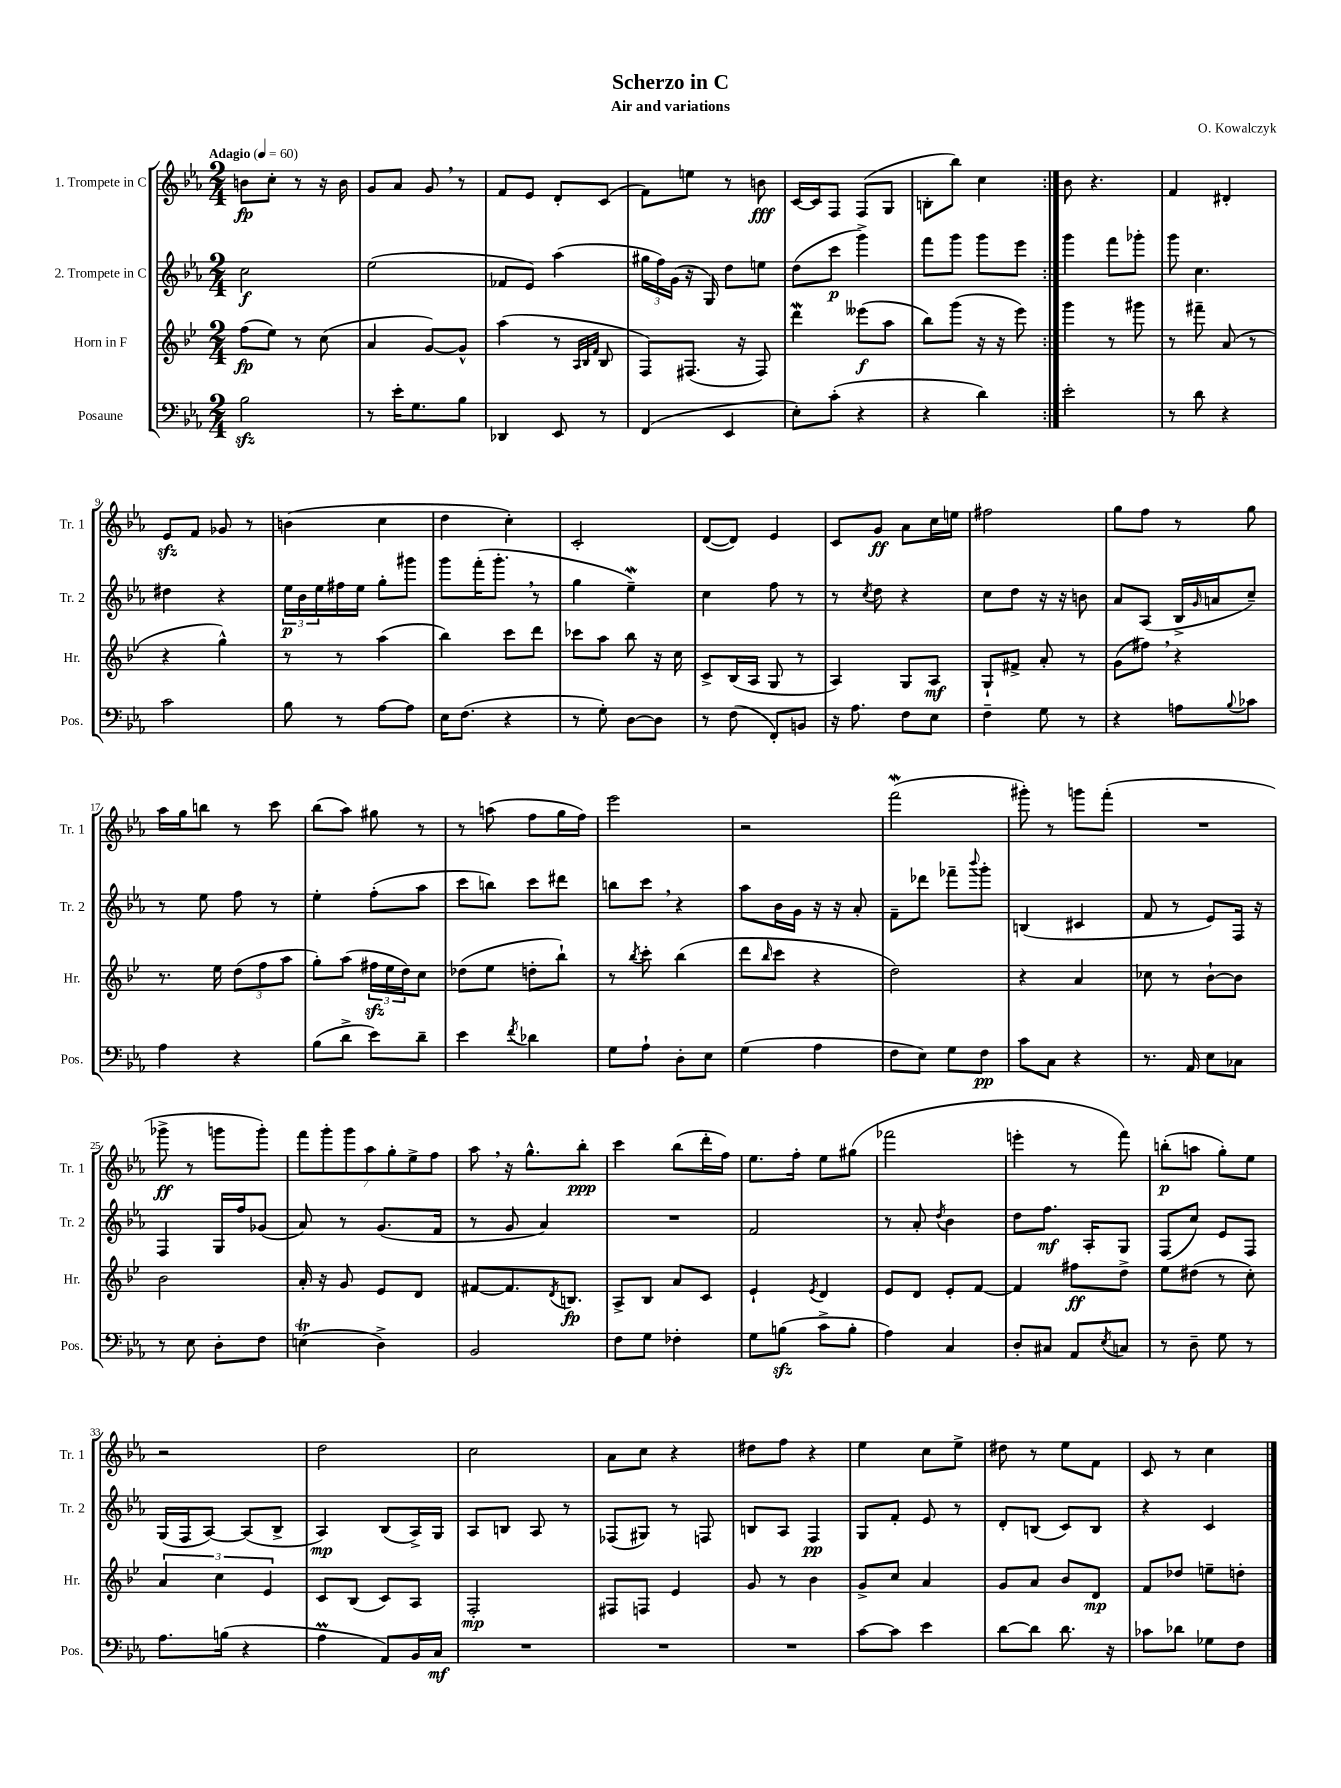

**kern	**dynam	**kern	**dynam	**kern	**dynam	**kern	**dynam
*part4	*part4	*part3	*part3	*part2	*part2	*part1	*part1
*staff4	*staff4	*staff3	*staff3	*staff2	*staff2	*staff1	*staff1
*I"Posaune	*	*I"Horn in F	*	*I"2. Trompete in C	*	*I"1. Trompete in C	*
*I'Pos.	*	*I'Hr.	*	*I'Tr. 2	*	*I'Tr. 1	*
*clefF4	*	*clefG2	*	*clefG2	*	*clefG2	*
*k[b-e-a-]	*	*k[b-e-]	*	*k[b-e-a-]	*	*k[b-e-a-]	*
*M2/4	*	*M2/4	*	*M2/4	*	*M2/4	*
*MM60	*	*MM60	*	*MM60	*	*MM60	*
=1	=1	=1	=1	=1	=1	=1	=1
!	!	!	!	!	!	!LO:TX:a:B:t=Adagio	!
2B-zz\	.	(8ff\L	fp	2cc\	f	8bn\L	fp
.	.	8ee-\J)	.	.	.	8cc'\J	.
.	.	8r	.	.	.	8r	.
.	.	(8cc\	.	.	.	16r	.
.	.	.	.	.	.	16b\	.
=2	=2	=2	=2	=2	=2	=2	=2
8r	.	4a/	.	(2ee-\	.	8g/L	.
16e-'\KL	.	.	.	.	.	8a-/J	.
8.G\	.	.	.	.	.	.	.
.	.	[8g/L)	.	.	.	8g,/	.
8B-\J	.	8g^^/J]	.	.	.	8r	.
=3	=3	=3	=3	=3	=3	=3	=3
4DD-X/	.	(4aa\	.	8f-X/L	.	8f/L	.
.	.	.	.	8e-/J)	.	8e-/J	.
8EE-/	.	8r	.	(4aa-\	.	8d'/L	.
.	.	32qqA/LLL	.	.	.	.	.
.	.	32qqB-/	.	.	.	.	.
.	.	32qqf/JJJ	.	.	.	.	.
8r	.	8B-/	.	.	.	(8c/J	.
=4	=4	=4	=4	=4	=4	=4	=4
(4FF/	.	8F/L)	.	24gg#X\LL	.	8f\L)	.
.	.	.	.	24ff\)	.	.	.
.	.	.	.	(24g\JJ	.	.	.
.	.	(8.F#X/J	.	16r	.	8een\J	.
.	.	.	.	16G/)	.	.	.
4EE-/	.	.	.	8dd\L	.	8r	.
.	.	16r	.	.	.	.	.
.	.	8F#/)	.	8een\J	.	8bn\	fff
=5	=5	=5	=5	=5	=5	=5	=5
8E-'\L)	.	4dddW\	.	(8dd\L	.	[16c/LL	.
.	.	.	.	.	.	16c/J]	.
(8c'\J	.	.	.	8ccc\J	p	8F/J	.
4r	.	(8eee--X\L	f	4ggg^\)	.	(8F/L	.
.	.	8aa\J	.	.	.	8G/J	.
=6	=6	=6	=6	=6	=6	=6	=6
4r	.	8bb-\L)	.	8fff\L	.	8Bn'\L	.
.	.	(8ggg\J	.	8ggg\J	.	8bb-\J)	.
4d\)	.	16r	.	8ggg\L	.	4cc\	.
.	.	16r	.	.	.	.	.
.	.	8eee-\)	.	8eee-\J	.	.	.
=7:|!	=7:|!	=7:|!	=7:|!	=7:|!	=7:|!	=7:|!	=7:|!
2e-'\	.	4ggg\	.	4ggg\	.	8b-\	.
.	.	.	.	.	.	4.r	.
.	.	8r	.	8fff\L	.	.	.
.	.	8ggg#X\	.	8ggg-X'\J	.	.	.
=8	=8	=8	=8	=8	=8	=8	=8
8r	.	8r	.	8ggg\	.	4f/	.
8d\	.	8fff#X~\	.	4.cc\	.	.	.
4r	.	(8a/	.	.	.	4d#X'/	.
.	.	8r	.	.	.	.	.
!!LO:LB:g=z
=9	=9	=9	=9	=9	=9	=9	=9
2c\	.	4r	.	4dd#X\	.	8e-zz/L	.
.	.	.	.	.	.	8f/J	.
.	.	4gg^^\)	.	4r	.	8g-X/	.
.	.	.	.	.	.	8r	.
=10	=10	=10	=10	=10	=10	=10	=10
8B-\	.	8r	.	24ee-\LL	p	(4bn\	.
.	.	.	.	24b-\	.	.	.
.	.	.	.	24ee-\	.	.	.
8r	.	8r	.	16ff#X\	.	.	.
.	.	.	.	16ee-\JJ	.	.	.
[8A-\L	.	(4aa\	.	8gg'\L	.	4cc\	.
8A-\J]	.	.	.	8ggg#X\J	.	.	.
=11	=11	=11	=11	=11	=11	=11	=11
16E-\KL	.	4bb-\)	.	8ggg\L	.	4dd\	.
(8.F\J	.	.	.	.	.	.	.
.	.	.	.	(16fff'\K	.	.	.
.	.	.	.	8.ggg',\J	.	.	.
4r	.	8ccc\L	.	.	.	4cc'\)	.
.	.	8ddd\J	.	8r	.	.	.
=12	=12	=12	=12	=12	=12	=12	=12
8r	.	8ccc-X\L	.	4gg\	.	2c'/	.
8G'\)	.	8aa\J	.	.	.	.	.
[8D\L	.	8bb-\	.	4ee-w~\)	.	.	.
8D\J]	.	16r	.	.	.	.	.
.	.	16cc\	.	.	.	.	.
=13	=13	=13	=13	=13	=13	=13	=13
8r	.	8c^/L	.	4cc\	.	([8d/L	.
(8F\	.	(16B-/L	.	.	.	8d/J])	.
.	.	16A/JJ	.	.	.	.	.
8FF'/L)	.	8G/	.	8ff\	.	4e-/	.
8BBn/J	.	8r	.	8r	.	.	.
=14	=14	=14	=14	=14	=14	=14	=14
16r	.	4A/)	.	8r	.	8c/L	.
8.A-\	.	.	.	.	.	.	.
.	.	.	.	8qcc/	.	.	.
.	.	.	.	8dd\	.	8g/J	ff
8F\L	.	8G/L	.	4r	.	8a-\L	.
8E-\J	.	8A/J	mf	.	.	16cc\L	.
.	.	.	.	.	.	16een\JJ	.
=15	=15	=15	=15	=15	=15	=15	=15
4F~\	.	8G`/L	.	8cc\L	.	2ff#X\	.
.	.	8f#X^/J	.	8dd\J	.	.	.
8G\	.	8a'/	.	16r	.	.	.
.	.	.	.	16r	.	.	.
8r	.	8r	.	8bn\	.	.	.
=16	=16	=16	=16	=16	=16	=16	=16
4r	.	(8g\L	.	8a-/L	.	8gg\L	.
.	.	8ff#X,\J)	.	(8A-/J	.	8ff\J	.
8An\L	.	4r	.	16B-^/LL	.	8r	.
.	.	.	.	16qqg/	.	.	.
.	.	.	.	16an/J	.	.	.
8qqB-/	.	.	.	.	.	.	.
8c-X\J	.	.	.	8cc~/J)	.	8gg\	.
!!LO:LB:g=z
=17	=17	=17	=17	=17	=17	=17	=17
4A-\	.	8.r	.	8r	.	16aa-\LL	.
.	.	.	.	.	.	16gg\J	.
.	.	.	.	8ee-\	.	8bbn\J	.
.	.	16ee-\	.	.	.	.	.
4r	.	(12dd\L	.	8ff\	.	8r	.
.	.	12ff\	.	.	.	.	.
.	.	.	.	8r	.	8ccc\	.
.	.	12aa\J	.	.	.	.	.
=18	=18	=18	=18	=18	=18	=18	=18
(8B-\L	.	8gg'\L)	.	4ee-'\	.	(8bb-\L	.
8d^\J	.	(8aa\J	.	.	.	8aa-\J)	.
8e-\L)	.	24ff#Xzz\LL	.	(8ff'\L	.	8gg#X\	.
.	.	24ee-\	.	.	.	.	.
.	.	24dd\J)	.	.	.	.	.
8d~\J	.	8cc\J	.	8aa-\J	.	8r	.
=19	=19	=19	=19	=19	=19	=19	=19
4e-\	.	(8dd-X\L	.	8ccc\L	.	8r	.
.	.	8ee-\J	.	8bbn\J)	.	(8aan\	.
8qf/	.	.	.	.	.	.	.
4d-X\	.	8ddn'\L	.	8ccc\L	.	8ff\L	.
.	.	8bb-`\J)	.	8ddd#X\J	.	16gg\L	.
.	.	.	.	.	.	16ff\JJ)	.
=20	=20	=20	=20	=20	=20	=20	=20
8G\L	.	8r	.	8bbn\L	.	2eee-\	.
.	.	8qbb-/	.	.	.	.	.
8A-`\J	.	8ccc'\	.	8ccc,\J	.	.	.
8D'\L	.	(4bb-\	.	4r	.	.	.
8E-\J	.	.	.	.	.	.	.
=21	=21	=21	=21	=21	=21	=21	=21
(4G\	.	8ddd\L	.	8aa-\L	.	2r	.
.	.	16qqbb-/	.	.	.	.	.
.	.	8ccc\J	.	16b-\L	.	.	.
.	.	.	.	16g\JJ	.	.	.
4A-\	.	4r	.	16r	.	.	.
.	.	.	.	16r	.	.	.
.	.	.	.	8a-'/	.	.	.
=22	=22	=22	=22	=22	=22	=22	=22
8F\L	.	2dd\)	.	8f~\L	.	(2fffW\	.
8E-\J)	.	.	.	8ddd-X\J	.	.	.
8G\L	.	.	.	8fff-X~\L	.	.	.
.	.	.	.	8qqbbb-/	.	.	.
8F\J	pp	.	.	8ggg'\J	.	.	.
=23	=23	=23	=23	=23	=23	=23	=23
8c\L	.	4r	.	(4Bn/	.	8ggg#X'\)	.
8C\J	.	.	.	.	.	8r	.
4r	.	4a/	.	4c#X/	.	8gggn\L	.
.	.	.	.	.	.	(8fff'\J	.
=24	=24	=24	=24	=24	=24	=24	=24
8.r	.	8cc-X\	.	8f/	.	2r	.
.	.	8r	.	8r	.	.	.
16AA-/	.	.	.	.	.	.	.
8E-\L	.	[8b-`\L	.	8e-/L)	.	.	.
8C-X\J	.	8b-\J]	.	16F/Jk	.	.	.
.	.	.	.	16r	.	.	.
!!LO:LB:g=z
=25	=25	=25	=25	=25	=25	=25	=25
8r	.	2b-\	.	4F/	.	8ggg-X^\	ff
8E-\	.	.	.	.	.	8r	.
8D'\L	.	.	.	16G/LL	.	8gggn\L	.
.	.	.	.	16ff/J	.	.	.
8F\J	.	.	.	(8g-X/J	.	8ggg'\J)	.
=26	=26	=26	=26	=26	=26	=26	=26
(4Ent\	.	16a'/	.	8a-/)	.	14fff\L	.
.	.	16r	.	.	.	.	.
.	.	.	.	.	.	14ggg'\	.
.	.	8g/	.	8r	.	.	.
.	.	.	.	.	.	14ggg\	.
.	.	.	.	.	.	14aa-\	.
4D^\)	.	8e-/L	.	(8.g/L	.	.	.
.	.	.	.	.	.	14gg'\	.
.	.	.	.	.	.	14ee-^\	.
.	.	8d/J	.	.	.	.	.
.	.	.	.	.	.	14ff\J	.
.	.	.	.	16f/Jk	.	.	.
=27	=27	=27	=27	=27	=27	=27	=27
2BB-/	.	[8f#X/L	.	8r	.	8aa-,\	.
.	.	8.f#/]	.	8g/	.	16r	.
.	.	.	.	.	.	8.gg^^\L	.
.	.	.	.	4a-/)	.	.	.
.	.	8qd/	.	.	.	.	.
.	.	8.Bn/J	fp	.	.	.	.
.	.	.	.	.	.	8bb-'\J	ppp
=28	=28	=28	=28	=28	=28	=28	=28
8F\L	.	8A^/L	.	2r	.	4ccc\	.
8G\J	.	8B-/J	.	.	.	.	.
4F-X'\	.	8a/L	.	.	.	(8bb-\L	.
.	.	8c/J	.	.	.	16ddd'\L	.
.	.	.	.	.	.	16ff\JJ)	.
=29	=29	=29	=29	=29	=29	=29	=29
8G\L	.	4e-`/	.	2f/	.	8.ee-\L	.
(8Bnzz\J	.	.	.	.	.	.	.
.	.	.	.	.	.	16ff'\Jk	.
.	.	8qe-/	.	.	.	.	.
8c^\L	.	4d/	.	.	.	8ee-\L	.
8B'\J	.	.	.	.	.	(8gg#X\J	.
=30	=30	=30	=30	=30	=30	=30	=30
4A-\)	.	8e-/L	.	8r	.	2fff-X\	.
.	.	8d/J	.	8a-'/	.	.	.
.	.	.	.	8qdd/	.	.	.
4C/	.	8e-'/L	.	4b-\	.	.	.
.	.	[8f/J	.	.	.	.	.
=31	=31	=31	=31	=31	=31	=31	=31
8D'/L	.	4f/]	.	8dd\L	.	4eeen'\	.
8C#X/J	.	.	.	8.ff\J	mf	.	.
8AA-/L	.	8ff#X\L	ff	.	.	8r	.
.	.	.	.	16A-'/KL	.	.	.
8qE-/	.	.	.	.	.	.	.
8Cn/J	.	8dd^\J	.	8G/J	.	8fff\)	.
=32	=32	=32	=32	=32	=32	=32	=32
8r	.	8ee-\L	.	(8F/L	.	(8bbn'\L	p
8D~\	.	(8dd#X\J	.	8cc/J)	.	8aan\J	.
8G\	.	8r	.	8e-/L	.	8gg'\L)	.
8r	.	8cc'\)	.	8F/J	.	8ee-\J	.
!!LO:LB:g=z
=33	=33	=33	=33	=33	=33	=33	=33
8.A-\L	.	6a/	.	(16G/LL	.	2r	.
.	.	.	.	16F/J	.	.	.
.	.	.	.	[8A-/J)	.	.	.
.	.	6cc\	.	.	.	.	.
(16Bn\Jk	.	.	.	.	.	.	.
4r	.	.	.	(8A-/L]	.	.	.
.	.	6e-/	.	.	.	.	.
.	.	.	.	8B-^/J	.	.	.
=34	=34	=34	=34	=34	=34	=34	=34
4A-M\	.	8c/L	.	4A-/)	mp	2dd\	.
.	.	(8B-/J	.	.	.	.	.
8AA-/L)	.	8c/L)	.	(8B-/L	.	.	.
16BB-/L	.	8A/J	.	16A-^/L)	.	.	.
16C/JJ	mf	.	.	16G/JJ	.	.	.
=35	=35	=35	=35	=35	=35	=35	=35
2r	.	2F'/	mp	8A-/L	.	2cc\	.
.	.	.	.	8Bn/J	.	.	.
.	.	.	.	8A-/	.	.	.
.	.	.	.	8r	.	.	.
=36	=36	=36	=36	=36	=36	=36	=36
2r	.	8F#X/L	.	(8F-X/L	.	8a-\L	.
.	.	8Fn/J	.	8G#X/J)	.	8cc\J	.
.	.	4e-/	.	8r	.	4r	.
.	.	.	.	8Fn/	.	.	.
=37	=37	=37	=37	=37	=37	=37	=37
2r	.	8g/	.	8Bn/L	.	8dd#X\L	.
.	.	8r	.	8A-/J	.	8ff\J	.
.	.	4b-\	.	4F/	pp	4r	.
=38	=38	=38	=38	=38	=38	=38	=38
[8c\L	.	8g^/L	.	8G/L	.	4ee-\	.
8c\J]	.	8cc/J	.	8f'/J	.	.	.
4e-\	.	4a/	.	8e-/	.	8cc\L	.
.	.	.	.	8r	.	8ee-^\J	.
=39	=39	=39	=39	=39	=39	=39	=39
[8d\L	.	8g/L	.	8d'/L	.	8dd#X\	.
8d\J]	.	8a/J	.	(8Bn/J	.	8r	.
8.d\	.	8b-/L	.	8c/L)	.	8ee-\L	.
.	.	8d/J	mp	8B/J	.	8f\J	.
16r	.	.	.	.	.	.	.
=40	=40	=40	=40	=40	=40	=40	=40
8c-X\L	.	8f/L	.	4r	.	8c/	.
8d-X\J	.	8dd-X/J	.	.	.	8r	.
8G-X\L	.	8een~\L	.	4c/	.	4cc\	.
8F\J	.	8ddn'\J	.	.	.	.	.
==	==	==	==	==	==	==	==
*-	*-	*-	*-	*-	*-	*-	*-
